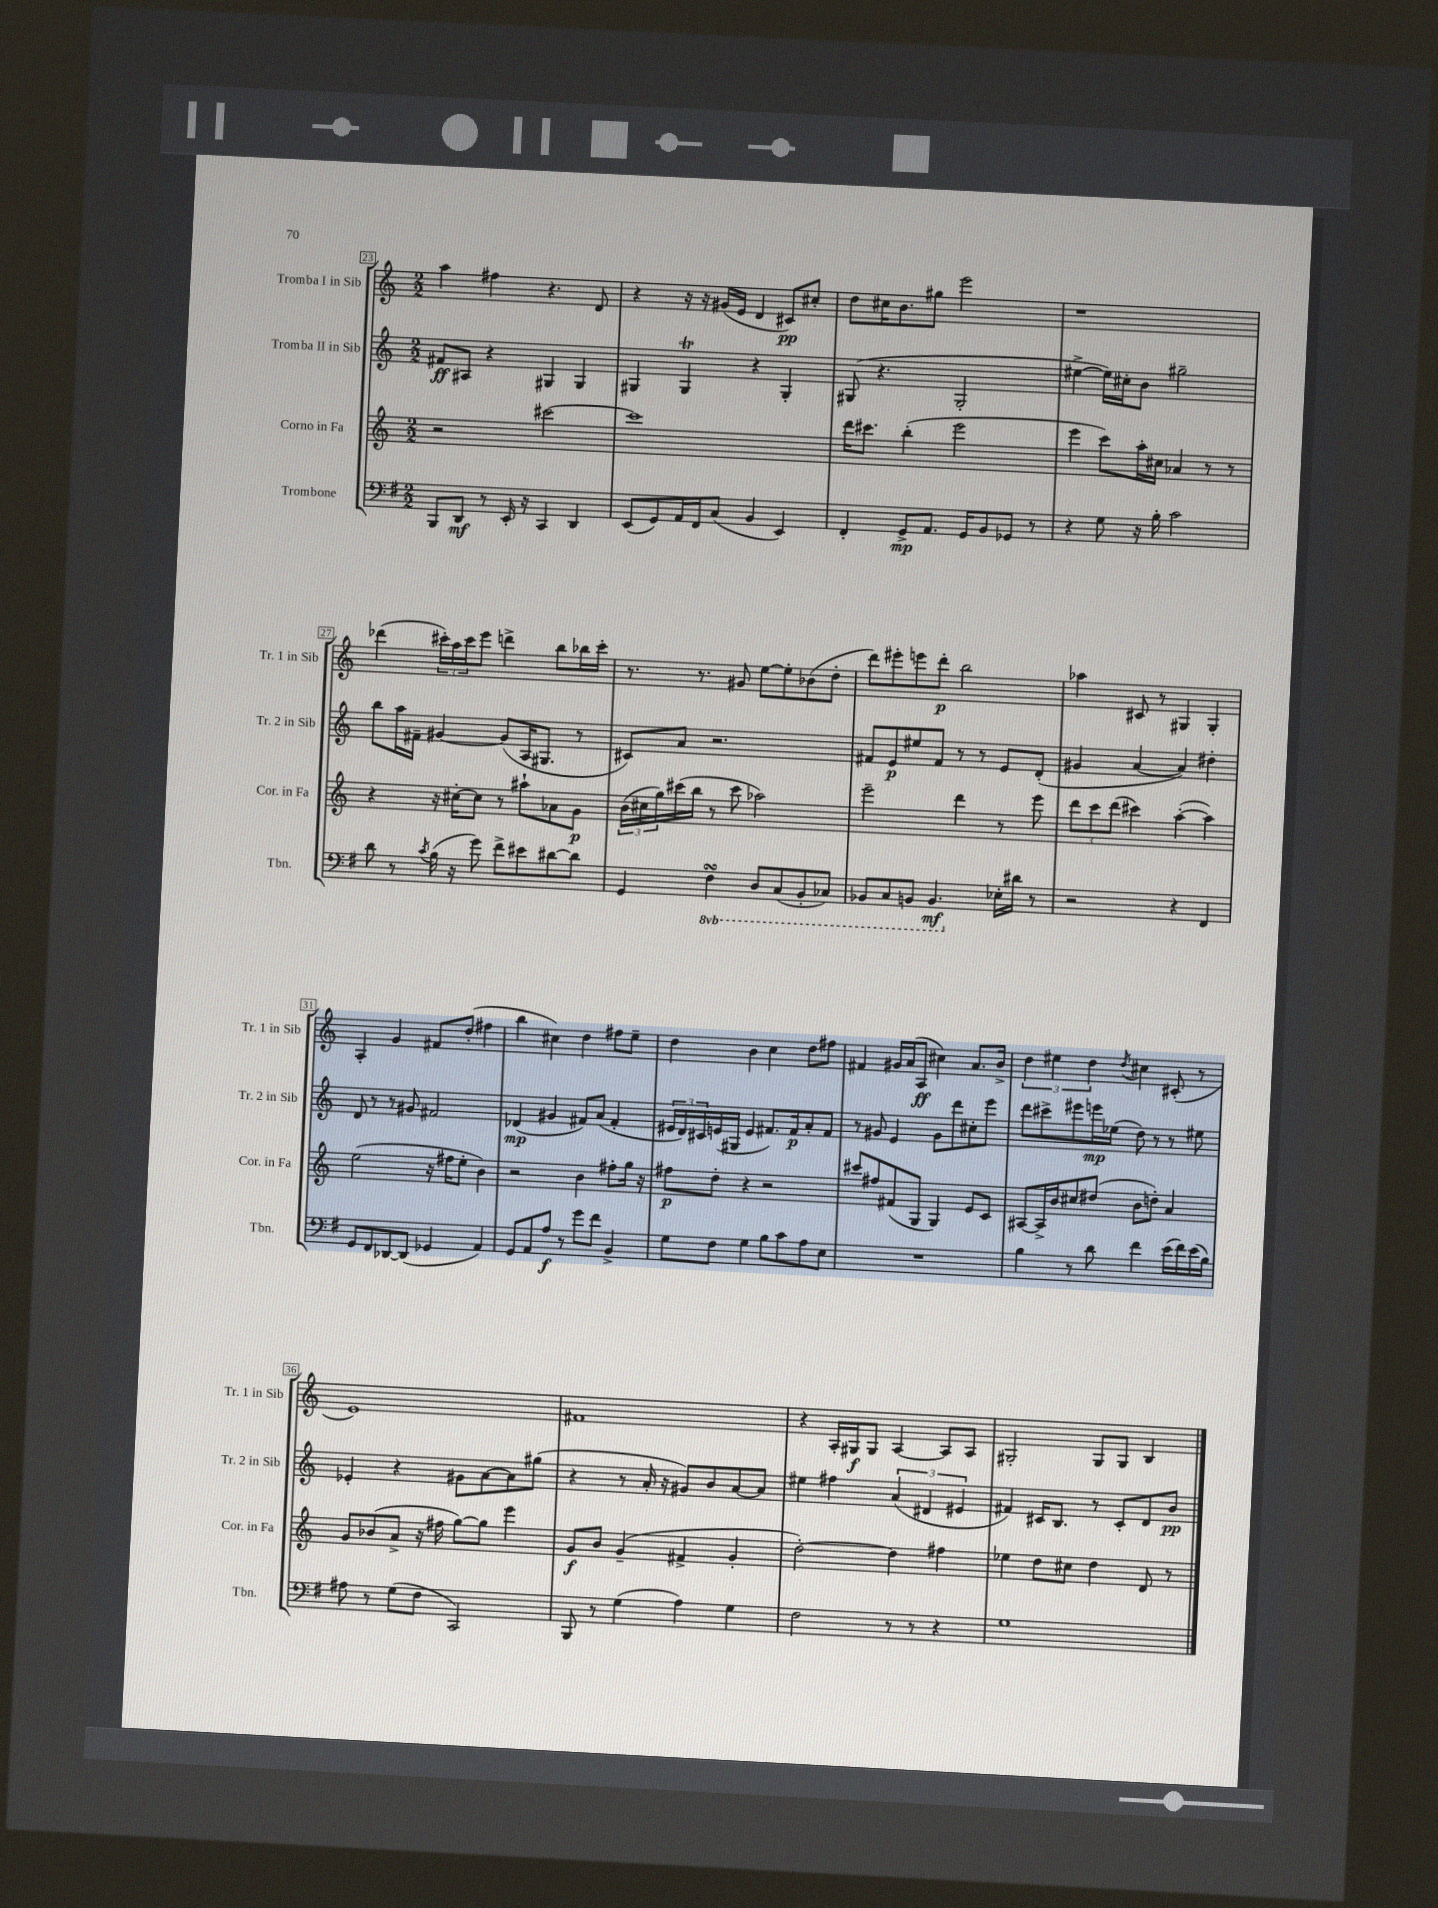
<<
\new StaffGroup <<
\new Staff = "s0" \with { instrumentName = "Tromba I in Sib" shortInstrumentName = "Tr. 1 in Sib" } {
    \clef treble \key c \major \numericTimeSignature \time 2/2
    a''4 fis''4 r4. d'8 |
    r4 r16 r16 gis'16( e'16 d'4 cis'8\pp) cis''8-. |
    d''8 cis''16 b'8. gis''8 e'''2 |
    r1 |
    des'''4( \tuplet 3/2 { cis'''16-.) a''16 cis'''16 } e'''8 d'''4-> b''8 bes''16 cis'''16-. |
    r8. r8. gis'8 e''8~ e''8-. bes'8( d''8-. |
    d'''8) eis'''8-. e'''8 d'''8-.\p b''2 |
    aes''4 cis'8 r8 gis4 gis4-. |
    a4-. g'4 fis'8 d''8-.( fis''4 |
    b''4 cis''4) d''4 fis''8 e''8-- |
    d''4 b'4 c''4 d''8 fis''8 |
    fis'4 gis'16 a'16( a8\ff cis''4) a'8. b'16-> |
    \tuplet 3/2 { d''4 eis''4 d''4 } \acciaccatura { d''8 } cis''4 cis'8-.( r8 |
    e'1) |
    fis'1 |
    r4 a16-. gis16\f gis8 a4~ a8 a8 |
    gis2-. gis8 gis8 b4 \bar "|." |
}
\new Staff = "s1" \with { instrumentName = "Tromba II in Sib" shortInstrumentName = "Tr. 2 in Sib" } {
    \clef treble \key c \major \numericTimeSignature \time 2/2
    fis'8\ff ais8 r4 gis4 gis4 |
    gis4 gis4\trill r4 gis4-. |
    gis8( r4. gis2-. |
    eis''4~-> eis''16) cis''16-. b'8 gis''2-- |
    b''8 a''16 fis'16-- gis'4~ gis'8( a16 gis8. r8 |
    cis'8) a'8 r2. |
    fis'8 e'8\p eis''8 fis'8 r8 r8 e'8 d'8-.( |
    gis'4 a'4~ a'4) dis''4-. |
    d'8 r8 r8 gis'8 fis'2 |
    des'4\mp( gis'4 fis'8) a'8( fis'4-. |
    \tuplet 3/2 { eis'16 d'16) cis'16 } e'16( gis16 e'4 fis'8.) fis'16\p a'8-. fis'8 |
    r8 gis'8 e'4 gis'8 d'''8 cis''8-. e'''8 |
    d'''8 cis'''8-> eis'''8 e'''16\mp ees''16( d''8) r8 r8 eis''8 |
    ees'4-. r4 gis'8 a'8~ a'8 gis''8( |
    r4 r8 a'16-. r16 gis'8) b'8 a'8~ a'8 |
    eis''4 fis''4 \tuplet 3/2 { a'4( dis'4 eis'4 } |
    fis'4) cis'16 b8. r8 cis'8-. d'8 b'8\pp \bar "|." |
}
\new Staff = "s2" \with { instrumentName = "Corno in Fa" shortInstrumentName = "Cor. in Fa" } {
    \clef treble \key c \major \numericTimeSignature \time 2/2
    r2 cis'''2~ |
    cis'''1 |
    d'''16 cis'''8. b''4-.( e'''2 |
    e'''4 c'''8) a''16-. cis''16 aes'4 r8 r8 |
    r4 r16 cis''16~-. cis''8 r8 ais''8-! aes'8 g'8\p |
    \tuplet 3/2 { b'16( cis''16 g''16) } cis'''16( b''16 r8 cis'''8 aes''2) |
    e'''2-- d'''4 r8 e'''8 |
    \tuplet 3/2 { d'''8 c'''8 d'''8( } cis'''4) a''4~-.( a''4) |
    e''2( r16 fis''16 e''8-. b'4) |
    r2 b'4 fis''8-. g''16 r16 |
    fis''8\p d''8-. r4 r2 |
    cis'''8 fis''8 fis'8( g8 g4) e'8 c'8 |
    ais8~ ais16-> b'16 cis''8 dis''8( b'8 d''8-.) a'4 |
    g'8 bes'8( a'8-> r16 fis''16 g''8~) g''8 e'''4 |
    g'8\f b'8 g'4--( fis'4-> g'4-. |
    d''2~-.) d''4 fis''4 |
    ees''4 d''8 cis''8 d''4 d'8 r8 \bar "|." |
}
\new Staff = "s3" \with { instrumentName = "Trombone" shortInstrumentName = "Tbn." } {
    \clef bass \key g \major \numericTimeSignature \time 2/2 \set Staff.ottavationMarkups = #ottavation-simple-ordinals
    b,,8 d,8\mf r8 e,16-. r16 c,4 d,4 |
    e,8( g,8) a,16 fis,16 c8( b,4 e,4) |
    fis,4-. g,8->\mp a,8. g,16 b,8 ges,8 r8 |
    r4 g8 r16 b16-. c'2 |
    d'8 r8 \acciaccatura { c'8 } b16( r16 g'8) fis'8-> eis'8 dis'8~ dis'8 |
    g,4 \ottava #-1 fis,4\turn d,8 c,8( b,,8-. ces,8) |
    bes,,8 c,8 b,,8 b,,4.\mf \ottava #0 ees16-. dis'16 r8 |
    r2 r4 fis,4 |
    g,8 fis,8 des,8~ des,8( ges,4 a,4) |
    g,8 a,8 a8\f r8 g'8 fis'8 b,4-> |
    g8 fis8 g4 b8 c'8 a8 e8 |
    R1 |
    b4 r8 d'8 fis'4 e'16( fis'16) e'16( b16) |
    ais8 r8 g8( fis8 c,2) |
    b,,8 r8 g4( a4) g4 |
    fis2 r8 r8 r4 |
    g1 \bar "|." |
}
>>
>>
\layout { \context { \Score currentBarNumber = #23 \override BarNumber.stencil = #(make-stencil-boxer 0.1 0.3 ly:text-interface::print) } }
